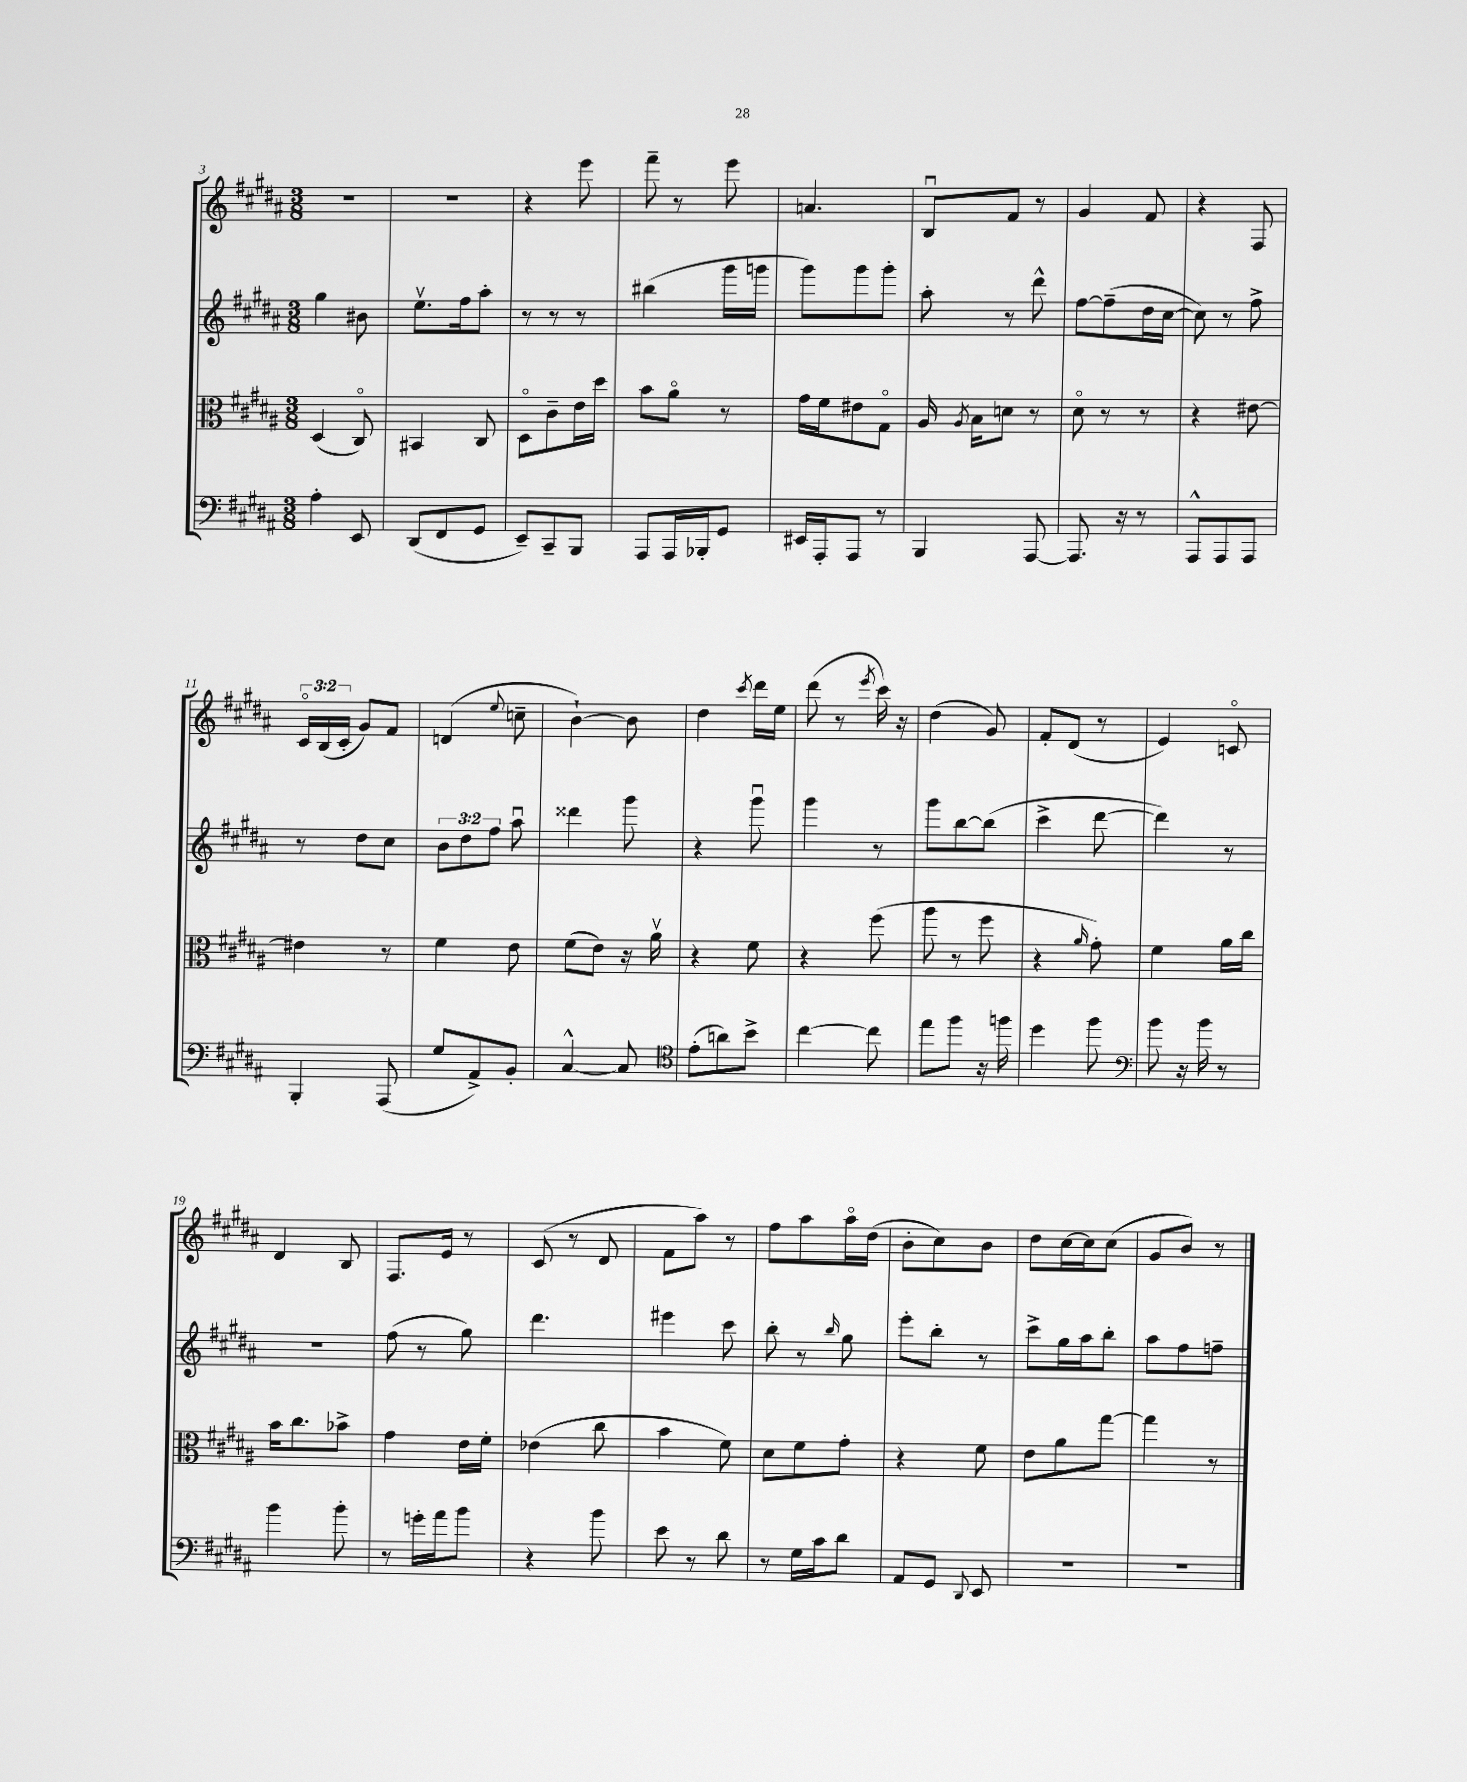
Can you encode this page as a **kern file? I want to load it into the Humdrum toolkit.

**kern	**kern	**kern	**kern
*staff4	*staff3	*staff2	*staff1
*clefF4	*clefC3	*clefG2	*clefG2
*k[f#c#g#d#a#]	*k[f#c#g#d#a#]	*k[f#c#g#d#a#]	*k[f#c#g#d#a#]
*M3/8	*M3/8	*M3/8	*M3/8
4A#'	(4D#	4gg#	4.r
8EE	8C#o)	8b#	.
=	=	=	=
(8DD#	4BB#	8.eev	4.r
8FF#	.	.	.
.	.	16ff#	.
8GG#	8C#	8aa#'	.
=	=	=	=
8EE~)	8D#o	8r	4r
8CC#~	8c#~	8r	.
8BBB	16e	8r	8eee
.	16dd#	.	.
=	=	=	=
8AAA#	8b	(4bb#	8fff#~
16AAA#	8a#o	.	8r
16BBB-'	.	.	.
8GG#	8r	16ggg#	8eee
.	.	16ggg	.
=	=	=	=
16EE#	16g#	8ggg#)	4.a
16AAA#'	16f#	.	.
8AAA#	8e#	8ggg#	.
8r	8G#o	8ggg#'	.
=	=	=	=
4BBB	16A#	8aa#'	8Bu
.	8qA#	.	.
.	16B	.	.
.	8d	8r	8f#
[8AAA#	8r	8ddd#^^	8r
=	=	=	=
8.AAA#]	8d#o	[8ff#	4g#
.	8r	(8ff#~]	.
16r	.	.	.
8r	8r	16dd#	8f#
.	.	[16cc#	.
=	=	=	=
8AAA#^^	4r	8cc#])	4r
8AAA#	.	8r	.
8AAA#	[8e#	8ff#^	8F#
=	=	=	=
4BBB'	4e#]	8r	24c#o
.	.	.	(24B
.	.	.	24c#'
.	.	8dd#	8g#)
(8AAA#	8r	8cc#	8f#
=	=	=	=
8G#	4f#	12b	(4d
.	.	12dd#	.
8AA#^)	.	.	.
.	.	12ff#	.
.	.	.	8qqee
8BB'	8e	8aa#u	8cc~
=	=	=	=
[4C#^^	(8f#	4ddd##	[4b`)
.	8e)	.	.
8C#]	16r	8ggg#	8b]
.	16a#v	.	.
=	=	=	=
*clefC4	*	*	*
(8e'	4r	4r	4dd#
8a)	.	.	.
.	.	.	8qccc#
8b^	8f#	8ggg#u	16ddd#
.	.	.	16ee
=	=	=	=
[4cc#	4r	4ggg#	(8ddd#
.	.	.	8r
.	.	.	8qeee
8cc#]	(8ff#	8r	16ccc#)
.	.	.	16r
=	=	=	=
8ee	8aa#	8ggg#	(4dd#
8ff#	8r	[8bb	.
16r	8ff#	(8bb]	8g#)
16ff	.	.	.
=	=	=	=
4dd#	4r	4ccc#^	8f#'
.	.	.	(8d#
.	16qqa#	.	.
8ff#	8g#')	[8ddd#	8r
=	=	=	=
*clefF4	*	*	*
8b	4f#	4ddd#])	4e)
16r	.	.	.
16b	.	.	.
8r	16a#	8r	8co
.	16cc#	.	.
=	=	=	=
4b	16b	4.r	4d#
.	8.cc#	.	.
8b'	8b-^	.	8B
=	=	=	=
8r	4g#	(8ff#	8.F#
16g'	.	8r	.
16a#	.	.	16e
8b	16e	8gg#)	8r
.	16f#'	.	.
=	=	=	=
4r	(4e-	4.ddd#	(8c#
.	.	.	8r
8b	8cc#	.	8d#
=	=	=	=
8e	4b	4eee#	8f#
8r	.	.	8aa#)
8d#	8f#)	8ccc#	8r
=	=	=	=
8r	8d#	8bb'	8ff#
16G#	8f#	8r	8aa#
16c#	.	.	.
.	.	16qqbb	.
8d#	8g#'	8gg#	16aa#o
.	.	.	(16dd#
=	=	=	=
8AA#	4r	8eee'	8b'
8GG#	.	8bb'	8cc#)
8qqDD#	.	.	.
8EE	8f#	8r	8b
=	=	=	=
4.r	8e	8ccc#^	8dd#
.	8a#	16gg#	[16cc#
.	.	16aa#	16cc#]
.	[8gg#	8bb'	(8cc#
=	=	=	=
4.r	4gg#]	8aa#	8g#
.	.	8ff#	8b)
.	8r	8ff~	8r
==	==	==	==
*-	*-	*-	*-
